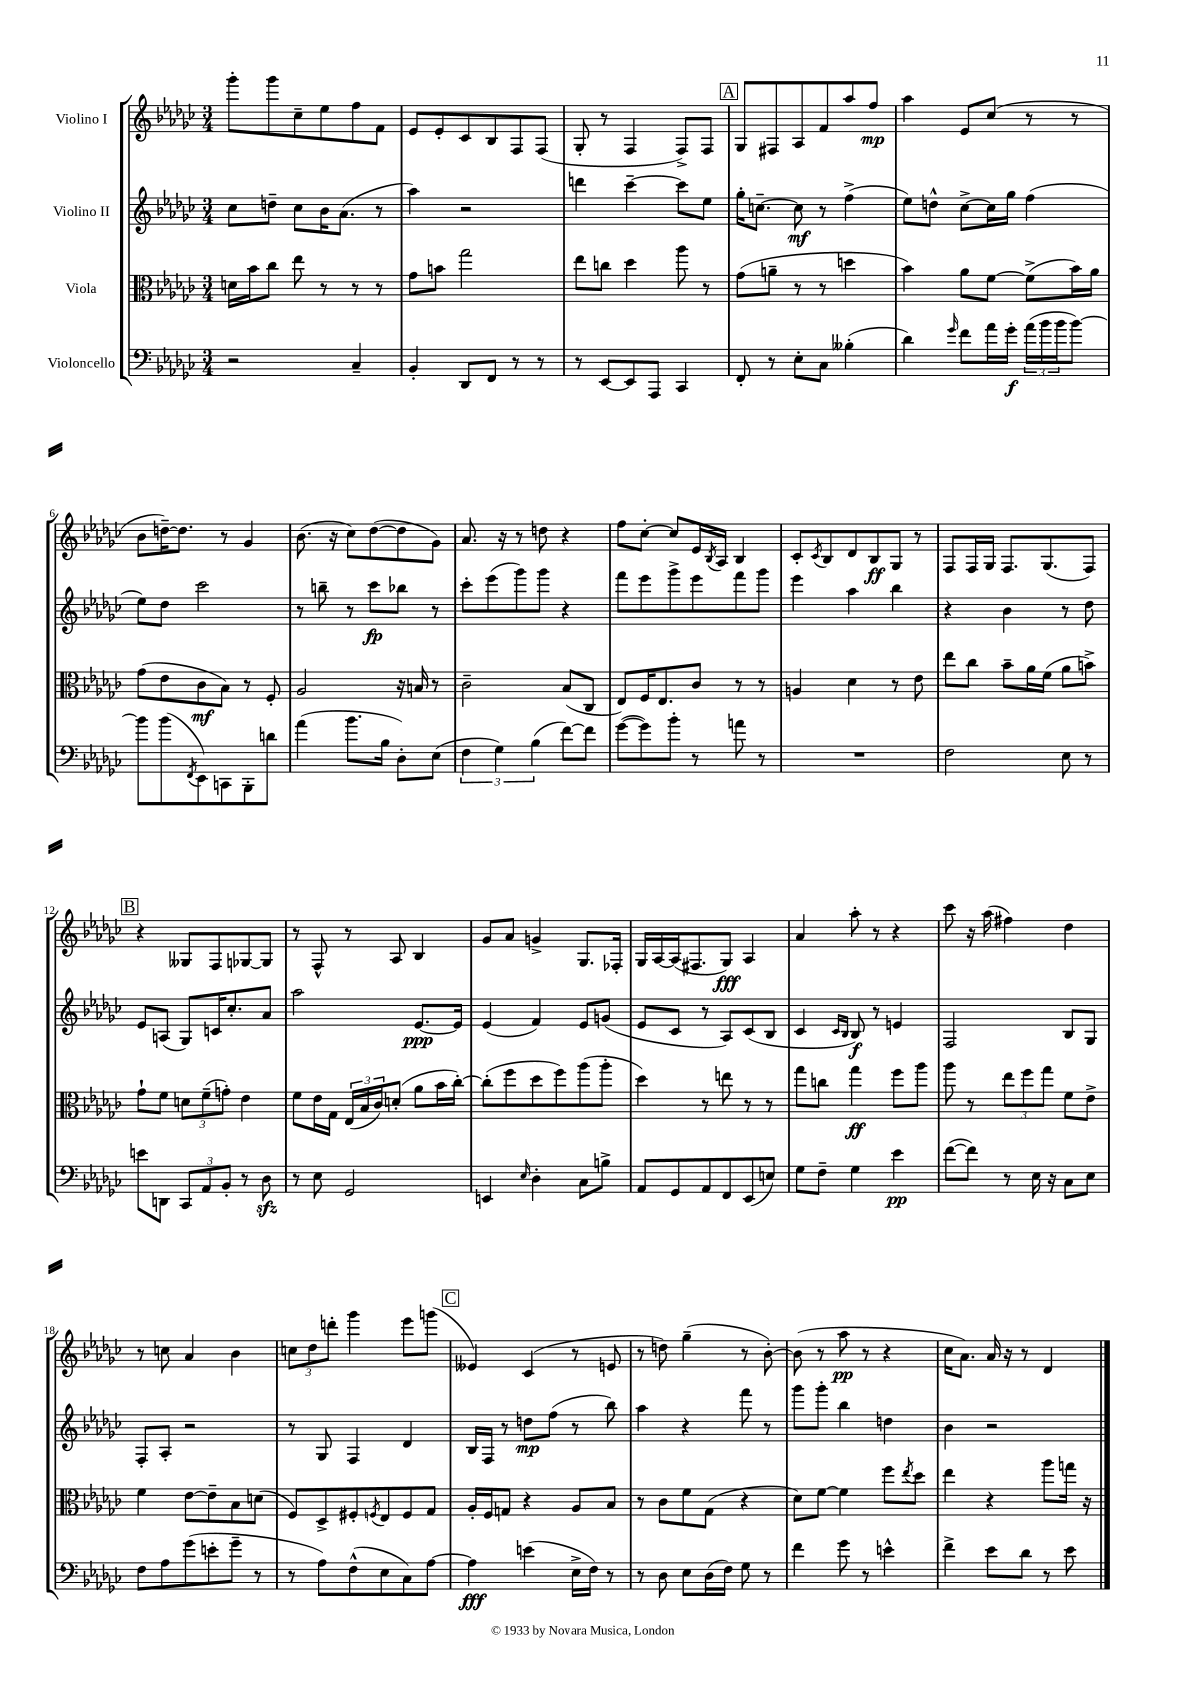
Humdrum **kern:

**kern	**kern	**kern	**kern
*staff4	*staff3	*staff2	*staff1
*clefF4	*clefC3	*clefG2	*clefG2
*k[b-e-a-d-g-c-]	*k[b-e-a-d-g-c-]	*k[b-e-a-d-g-c-]	*k[b-e-a-d-g-c-]
*M3/4	*M3/4	*M3/4	*M3/4
2r	16d	8cc-	8ggg-'
.	16b-	.	.
.	8cc-	8dd~	8ggg-
.	8ee-	8cc-	8cc-~
.	8r	16b-	8ee-
.	.	(8.a-	.
4C-~	8r	.	8ff
.	8r	8r	8f
=	=	=	=
4BB-'	8g-	4aa-)	8e-
.	8b	.	8e-'
8DD-	2gg-	2r	8c-
8FF	.	.	8B-
8r	.	.	8F
8r	.	.	(8F
=	=	=	=
8r	8ee-	4ddd	8G-'
[8EE-	8cc	.	8r
8EE-]	4dd-	[4ccc-~	4F
8AAA-	.	.	.
4CC-	8aa-	8ccc-]	8F^)
.	8r	8ee-	8F
=	=	=	=
8FF'	(8g-	16gg-'	8G-
.	.	[8.cc~	.
8r	8a~	.	8F#
8E-'	8r	8cc]	8A-
8C-	8r	8r	8f
(4B--'	4dd	(4ff^	8aa-
.	.	.	8ff
=	=	=	=
4d-)	4b-)	8ee-)	4aa-
.	.	8dd^^	.
16qqg-	.	.	.
8f	8a-	[8cc-^	8e-
16a-	[8f	16cc-]	(8cc-
16g-'	.	16gg-	.
(24a-	(8f^]	(4ff	8r
24b-	.	.	.
24b-	.	.	.
[8b-)	16b-)	.	8r
.	16a-	.	.
=	=	=	=
8b-]	(8g-	8ee-)	8b-
(8b-	8e-	8dd-	[16dd~)
.	.	.	8.dd]
8qFF	.	.	.
8EE-)	8c-	2ccc-	.
8CC	8B-)	.	8r
8BBB-'	8r	.	4g-
8d	8F'	.	.
=	=	=	=
(4a-	2A-	8r	(8.b-
.	.	8bb~	.
.	.	.	16r
8.b-	.	8r	8cc-)
.	.	8ccc-	([8dd-
16B-	.	.	.
8D-')	16r	8bb-	8dd-]
.	16B	.	.
(8E-	8r	8r	8g-)
=	=	=	=
6F	2c-~	8ccc-'	8.a-
.	.	(8eee-	.
6G-)	.	.	.
.	.	.	16r
.	.	8ggg-)	8r
(6B-	.	.	.
.	.	8ggg-	8dd
[8f)	(8B-	4r	4r
8f]	8C-	.	.
=	=	=	=
([8g-	8E-)	8fff	8ff
8g-])	16F	8eee-	[8cc-'
.	8.E-	.	.
8b-'	.	8ggg-^	8cc-]
8r	8c-	8eee-	16e-
.	.	.	8qB-
.	.	.	16A-
8a	8r	8fff	4B-
8r	8r	8ggg-	.
=	=	=	=
2.r	4A	4eee-	8c-'
.	.	.	8qc-
.	.	.	8B-
.	4d-	4aa-	8d-
.	.	.	8B-
.	8r	4bb-	8G-
.	8e-	.	8r
=	=	=	=
2F	8ee-	4r	8F
.	8cc-	.	16F
.	.	.	16G-
.	8b-~	4b-	8.F
.	16a-	.	.
.	(16f	.	(8.G-
8E-	8a-	8r	.
8r	8b^)	8dd-	8F)
=	=	=	=
8e	8g-`	8e-	4r
8DD	8f	(8A	.
12CC-	12d	8G-)	8G--
12AA-	(12f~	.	.
.	.	16c	8F
12BB-'	12g')	.	.
.	.	8.cc-'	.
8r	4e-	.	[8G-
8D-	.	8a-	8G-]
=	=	=	=
8r	8f	2aa-	8r
8E-	16e-	.	8F^^
.	16G-	.	.
2GG-	(24E-	.	8r
.	24B-	.	.
.	24c-)	.	.
.	(8d'	.	8A-
.	8a-	[8.e-	4B-
.	16b-	.	.
.	[16cc-')	16e-]	.
=	=	=	=
4EE	(8cc-']	(4e-	8g-
.	8ff	.	8a-
16qqE-	.	.	.
4D-'	8dd-	4f)	4g^
.	8ff)	.	.
8C-	(8aa-	8e-	8.G-
8B^	8aa-'	(8g	.
.	.	.	16F-'
=	=	=	=
8AA-	4dd-)	8e-	16G-
.	.	.	[16A-
8GG-	.	8c-	(16A-]
.	.	.	8.F#
8AA-	8r	8r	.
8FF	8ee	8A-)	8G-)
(8EE-	8r	(8c-	4A-
8E)	8r	8B-	.
=	=	=	=
8G-	8gg-	4c-	4a-
8F~	8cc	.	.
.	.	16qqc-	.
.	.	16qqB-	.
4G-	4gg-	8B-)	8aa-'
.	.	8r	8r
4e-	8ff	4e	4r
.	8aa-	.	.
=	=	=	=
([8f	8aa-	2F	8ccc-
8f])	8r	.	16r
.	.	.	(16aa-
8r	12ee-	.	4ff#)
.	12ff	.	.
16E-	.	.	.
.	12gg-	.	.
16r	.	.	.
8C-	8f	8B-	4dd-
8E-	8e-^	8G-	.
=	=	=	=
8F	4f	8F'	8r
8A-	.	8A-'	8cc
(8g-	[8e-	2r	4a-
8e'	8e-~]	.	.
8g-~	8B-	.	4b-
8r	(8d	.	.
=	=	=	=
8r	8F)	8r	12cc
.	.	.	12dd-
8A-)	8D-^	8G-	.
.	.	.	12ddd'
(8F^^	8F#'	4F	4ggg-
.	8qF	.	.
8E-	8E-	.	.
8C-)	8F	4d-	8eee-
[8A-	8G-	.	(8ggg
=	=	=	=
4A-]	16A-'	16B-	4e--)
.	16F	16F	.
.	8G	8r	.
(4e	4r	8dd	(4c-
.	.	(8ff	.
16E-^	8A-	8r	8r
16F)	.	.	.
8r	8B-	8bb-)	8e
=	=	=	=
8r	8r	4aa-	8r
8D-	8c-	.	8dd)
8E-	8f	4r	(4gg-~
(16D-	(8G-	.	.
16F)	.	.	.
8G-	4r	8fff	8r
8r	.	8r	[8b-')
=	=	=	=
4f	8d-)	8ggg-	(8b-]
.	[8f	8ggg-'	8r
8g-	4f]	4bb-	8aa-
8r	.	.	8r
4e^^	8ff	4dd	4r
.	8qee-	.	.
.	8dd-	.	.
=	=	=	=
4f^	4ee-	4b-	16cc-
.	.	.	8.a-)
8e-	4r	2r	16a-
.	.	.	16r
8d-	.	.	8r
8r	8aa-	.	4d-
8e-	16gg	.	.
.	16r	.	.
==	==	==	==
*-	*-	*-	*-
